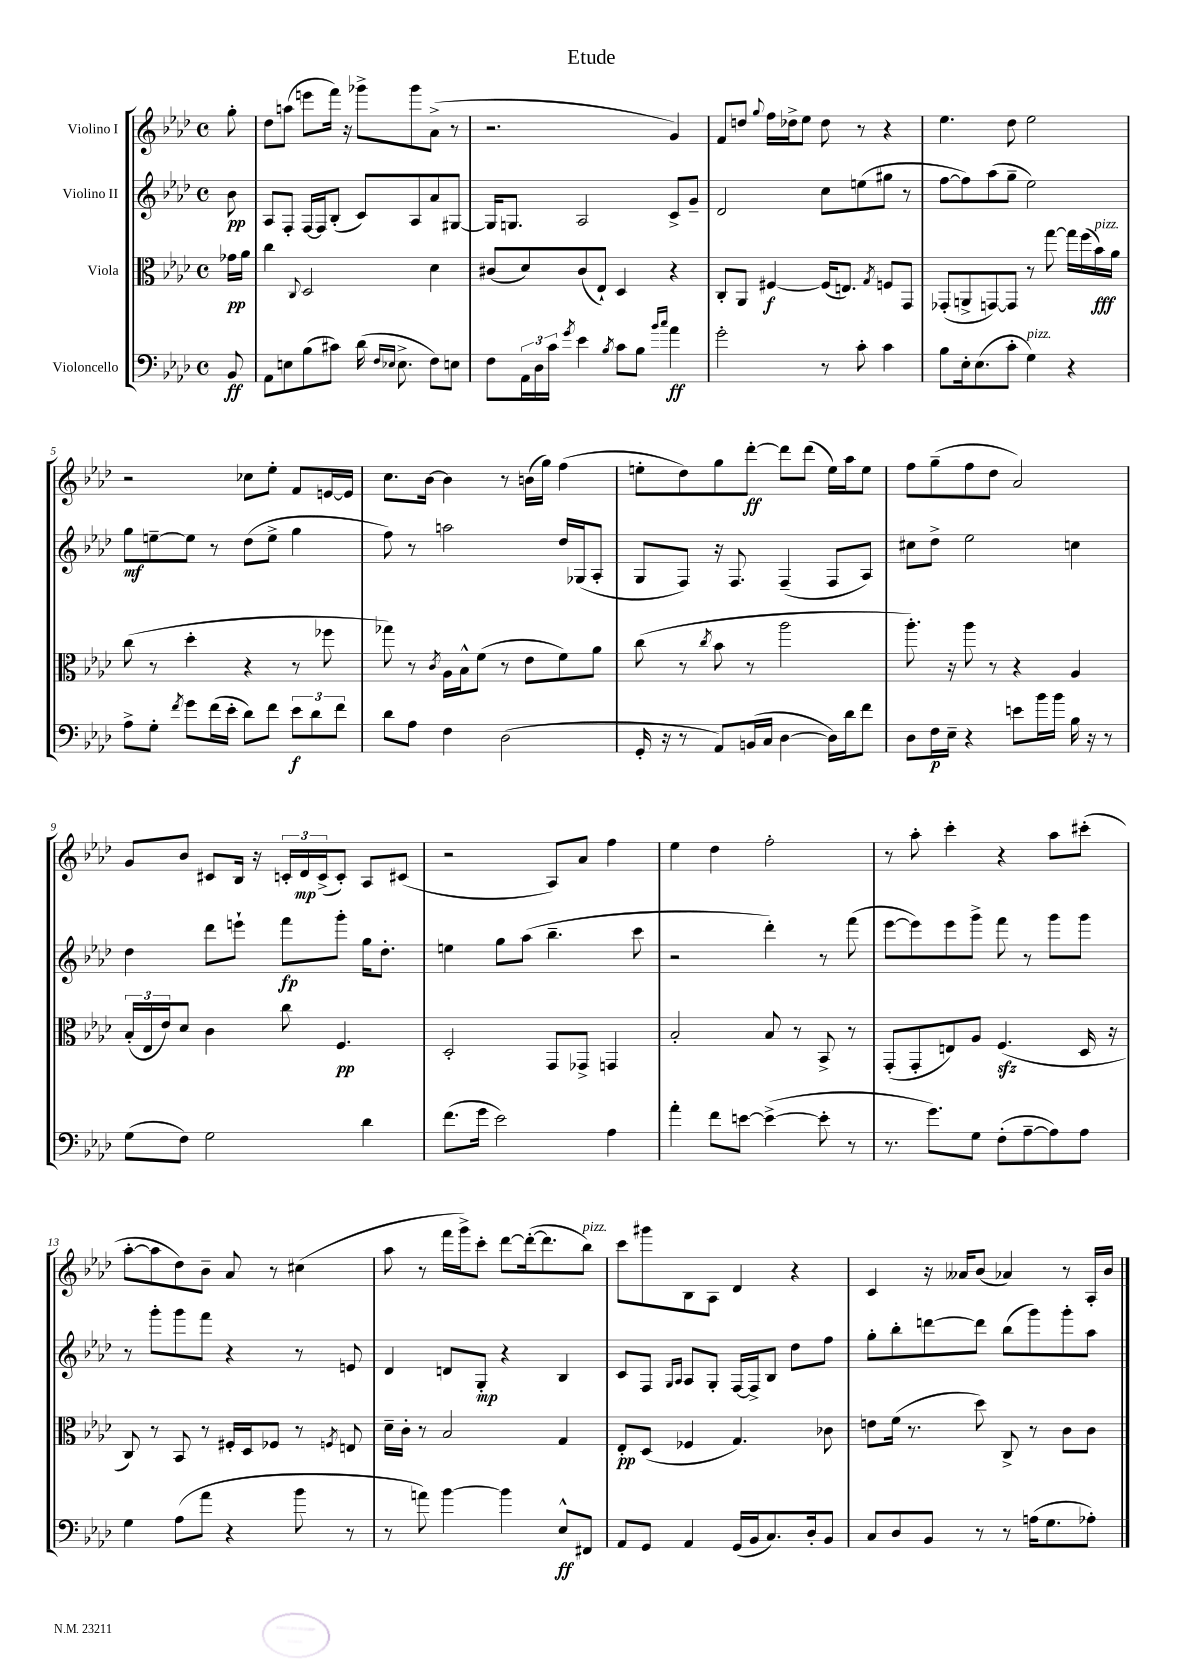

**kern	**dynam	**kern	**dynam	**kern	**dynam	**kern	**dynam
*part4	*part4	*part3	*part3	*part2	*part2	*part1	*part1
*staff4	*staff4	*staff3	*staff3	*staff2	*staff2	*staff1	*staff1
*I"Violoncello	*	*I"Viola	*	*I"Violino II	*	*I"Violino I	*
*clefF4	*	*clefC3	*	*clefG2	*	*clefG2	*
*k[b-e-a-d-]	*	*k[b-e-a-d-]	*	*k[b-e-a-d-]	*	*k[b-e-a-d-]	*
*M4/4	*	*M4/4	*	*M4/4	*	*M4/4	*
*met(c)	*	*met(c)	*	*met(c)	*	*met(c)	*
=	=	=	=	=	=	=	=
8BB-/	ff	16g-X\LL	pp	8b-\	pp	8gg'\	.
.	.	16a-\JJ	.	.	.	.	.
=1	=1	=1	=1	=1	=1	=1	=1
8AA-\L	.	4cc\	.	8A-/L	.	8dd-\L	.
8En\	.	.	.	8F'/J	.	(8aan\J	.
.	.	8qqC/	.	.	.	.	.
(8B-\	.	2D-/	.	[16F/LL	.	8eeen\L	.
.	.	.	.	16F/J]	.	.	.
8c#X\J)	.	.	.	(8B-'/J	.	16fff\Jk)	.
.	.	.	.	.	.	16r	.
(16d-\	.	.	.	8c/L)	.	8ggg-X^\L	.
16qqF/LL	.	.	.	.	.	.	.
16qqE-X/JJ	.	.	.	.	.	.	.
8.E-^\	.	.	.	.	.	.	.
.	.	.	.	8A-/	.	8ggg-\	.
8F\L)	.	4d-\	.	8a-/	.	(8a-^\J	.
8En\J	.	.	.	[8G#X/J	.	8r	.
=2	=2	=2	=2	=2	=2	=2	=2
8F\L	.	(8c#X/L	.	16G#/KL]	.	2.r	.
.	.	.	.	8.Gn/J	.	.	.
24AA-\L	.	8d-/)	.	.	.	.	.
24D-\	.	.	.	.	.	.	.
24c\JJ	.	.	.	.	.	.	.
8qg/	.	.	.	.	.	.	.
4e-\	.	(8c#/	.	2A-/	.	.	.
.	.	8E-`/J)	.	.	.	.	.
8qB-/	.	.	.	.	.	.	.
8c\L	.	4D-/	.	.	.	.	.
8B-\J	.	.	.	.	.	.	.
16qqb-/LL	.	.	.	.	.	.	.
16qqcc/JJ	.	.	.	.	.	.	.
4a-\	ff	4r	.	8c^/L	.	4g/)	.
.	.	.	.	8g~/J	.	.	.
=3	=3	=3	=3	=3	=3	=3	=3
2g'\	.	8C'/L	.	2d-/	.	8f/L	.
.	.	8AA-/J	.	.	.	8ddn/J	.
.	.	.	.	.	.	8qqgg/	.
.	.	[4F#X/	f	.	.	16ff\LL	.
.	.	.	.	.	.	16dd-X^\J	.
.	.	.	.	.	.	8ee-\J	.
8r	.	(16F#/KL]	.	8cc\L	.	8dd-\	.
.	.	8.En/J)	.	.	.	.	.
8c'\	.	.	.	(8een\	.	8r	.
.	.	8qG/	.	.	.	.	.
4c\	.	8Fn/L	.	8gg#X\J	.	4r	.
.	.	8GG/J	.	8r	.	.	.
=4	=4	=4	=4	=4	=4	=4	=4
8B-\L	.	(8GG-X'/L	.	[8ff\L	.	4.ee-\	.
16E-'\k	.	8AAn^/	.	8ff\])	.	.	.
(8.E-\	.	.	.	.	.	.	.
.	.	[8GGn/)	.	(8aa-\	.	.	.
8c'\J	.	8GG/J]	.	8gg~\J	.	8dd-\	.
!LO:TX:a:i:t=pizz.	!	!	!	!	!	!	!
4G\)	.	8r	.	2ee-\)	.	2ee-\	.
.	.	[8gg\	.	.	.	.	.
4r	.	16gg\LL]	.	.	.	.	.
.	.	(16ff\	.	.	.	.	.
!	!	!LO:TX:a:i:t=pizz.	!	!	!	!	!
.	.	16b-\)	fff	.	.	.	.
.	.	16a-\JJ	.	.	.	.	.
!!LO:LB:g=z
=5	=5	=5	=5	=5	=5	=5	=5
8A-^\L	.	(8cc\	.	8gg\L	mf	2r	.
8G'\J	.	8r	.	[8een~\	.	.	.
8qf/	.	.	.	.	.	.	.
8g\L	.	4dd-'\	.	8ee\J]	.	.	.
(16f\L	.	.	.	8r	.	.	.
16e-'\JJ	.	.	.	.	.	.	.
8d-\L)	.	4r	.	(8dd-\L	.	8cc-X\L	.
8f\J	.	.	.	8ee^\J	.	8ee-'\J	.
12e-\L	f	8r	.	4gg\	.	8f/L	.
12d-\	.	.	.	.	.	.	.
.	.	8ff-X\	.	.	.	[16en/L	.
12f\J	.	.	.	.	.	.	.
.	.	.	.	.	.	16e/JJ]	.
=6	=6	=6	=6	=6	=6	=6	=6
8d-\L	.	8gg-X\)	.	8ff\)	.	8.cc\L	.
8A-\J	.	8r	.	8r	.	.	.
.	.	.	.	.	.	[16b-\Jk	.
.	.	8qc/	.	.	.	.	.
4F\	.	16A-\LL	.	2aan\	.	4b-\]	.
.	.	16B-^^\J	.	.	.	.	.
.	.	(8f\J	.	.	.	.	.
(2D-\	.	8r	.	.	.	8r	.
.	.	8e-\L	.	.	.	(16bn\LL	.
.	.	.	.	.	.	16gg\JJ)	.
.	.	8f\)	.	16dd-/LL	.	(4ff\	.
.	.	.	.	(16G-X/J	.	.	.
.	.	8a-\J	.	8A-'/J	.	.	.
=7	=7	=7	=7	=7	=7	=7	=7
16GG'/	.	(8cc\	.	8G/L	.	8een'\L	.
16r	.	.	.	.	.	.	.
8r	.	8r	.	8F/J)	.	8dd-\)	.
.	.	8qcc/	.	.	.	.	.
8AA-/L)	.	8b-\	.	16r	.	8gg\	.
.	.	.	.	8.F/	.	.	.
(16BBn/L	.	8r	.	.	.	[8ddd-'\J	ff
16C/JJ	.	.	.	.	.	.	.
[4D-\	.	2aa-\	.	(4F~/	.	8ddd-\L]	.
.	.	.	.	.	.	(8ddd-\J	.
16D-\LL])	.	.	.	8F/L	.	16ee\LL)	.
16d-\J	.	.	.	.	.	16aa-\J	.
8f\J	.	.	.	8A-/J)	.	8ee\J	.
=8	=8	=8	=8	=8	=8	=8	=8
8D-\L	.	8.aa-'\)	.	8cc#X\L	.	8ff\L	.
16F\L	p	.	.	8dd-^\J	.	(8gg~\	.
16E-~\JJ	.	16r	.	.	.	.	.
4r	.	8aa-\	.	2ee-\	.	8ff\	.
.	.	8r	.	.	.	8dd-\J	.
8en\L	.	4r	.	.	.	2a-/)	.
16b-\L	.	.	.	.	.	.	.
16b-\JJ	.	.	.	.	.	.	.
16B-\	.	4A-/	.	4ccn\	.	.	.
16r	.	.	.	.	.	.	.
8r	.	.	.	.	.	.	.
!!LO:LB:g=z
=9	=9	=9	=9	=9	=9	=9	=9
(8G\L	.	(24B-'/LL	.	4dd-\	.	8g/L	.
.	.	24E-/	.	.	.	.	.
.	.	24e-/J)	.	.	.	.	.
8F\J)	.	8d-/J	.	.	.	8b-/J	.
2G\	.	4c\	.	8ddd-\L	.	8c#X/L	.
.	.	.	.	8eeen`\J	.	16B-/Jk	.
.	.	.	.	.	.	16r	.
.	.	8cc\	.	8fff\L	fp	24cn'/LL	.
.	.	.	.	.	.	24d-/	mp
.	.	.	.	.	.	(24c^/J	.
.	.	4.F/	pp	8ggg'\J	.	8c'/J)	.
4d-\	.	.	.	16gg\KL	.	8A-/L	.
.	.	.	.	8.dd-'\J	.	.	.
.	.	.	.	.	.	(8c#X/J	.
=10	=10	=10	=10	=10	=10	=10	=10
(8.f\L	.	2D-'/	.	4een\	.	2r	.
16g\Jk	.	.	.	.	.	.	.
2e-\)	.	.	.	8gg\L	.	.	.
.	.	.	.	(8aa-\J	.	.	.
.	.	8GG/L	.	4.bb-~\	.	8A-/L)	.
.	.	8GG-X^/J	.	.	.	8a-/J	.
4A-\	.	4GGn/	.	.	.	4ff\	.
.	.	.	.	8ccc\	.	.	.
=11	=11	=11	=11	=11	=11	=11	=11
4a-'\	.	2B-'/	.	2r	.	4ee-\	.
8f\L	.	.	.	.	.	4dd-\	.
[8en\J	.	.	.	.	.	.	.
(4e^\_	.	8B-/	.	4ddd-'\)	.	2ff'\	.
.	.	8r	.	.	.	.	.
8e'\]	.	8BB-^/	.	8r	.	.	.
8r	.	8r	.	(8fff\	.	.	.
=12	=12	=12	=12	=12	=12	=12	=12
8.r	.	(8GG'/L	.	[8eee-\L	.	8r	.
.	.	8GG'/	.	8eee-\])	.	8aa-'\	.
8.g\L)	.	.	.	.	.	.	.
.	.	8En/)	.	8eee-\	.	4ccc'\	.
8G\J	.	8A-/J	.	8ggg^\J	.	.	.
(8F'\L	.	(4.Fzz/	.	8fff\	.	4r	.
[8A-~\	.	.	.	8r	.	.	.
8A-\])	.	.	.	8ggg\L	.	8aa-\L	.
8A-\J	.	16D-/	.	8ggg\J	.	(8ccc#X'\J	.
.	.	16r	.	.	.	.	.
!!LO:LB:g=z
=13	=13	=13	=13	=13	=13	=13	=13
4G\	.	8C/)	.	8r	.	[8aa-'\L	.
.	.	8r	.	8ggg'\L	.	8aa-\]	.
(8A-\L	.	8BB-/	.	8ggg\	.	8dd-\)	.
8a-\J	.	8r	.	8fff\J	.	8b-~\J	.
4r	.	16F#X'/LL	.	4r	.	8a-/	.
.	.	16D-/J	.	.	.	.	.
.	.	8F-X/J	.	.	.	8r	.
8b-\	.	8r	.	8r	.	(4cc#X\	.
.	.	8qFn/	.	.	.	.	.
8r	.	8En/	.	8en/	.	.	.
=14	=14	=14	=14	=14	=14	=14	=14
8r	.	16d-~\LL	.	4d-/	.	8aa-\	.
.	.	16c'\JJ	.	.	.	.	.
8an\)	.	8r	.	.	.	8r	.
[4b-\	.	2B-/	.	8dn/L	.	16fff\LL	.
.	.	.	.	.	.	16ggg^\J)	.
.	.	.	.	8G'/J	mp	8ccc'\J	.
4b-\]	.	.	.	4r	.	[8ddd-\L	.
.	.	.	.	.	.	(16ddd-'\k_	.
.	.	.	.	.	.	8.ddd-\]	.
8E-^^/L	ff	4G/	.	4B-/	.	.	.
!	!	!	!	!	!	!LO:TX:a:i:t=pizz.	!
8FF#X/J	.	.	.	.	.	8bb-\J)	.
=15	=15	=15	=15	=15	=15	=15	=15
8AA-/L	.	8E-'/L	pp	8c/L	.	8ccc\L	.
8GG/J	.	(8D-/J	.	8F/J	.	8ggg#X\	.
.	.	.	.	16qqG/LL	.	.	.
.	.	.	.	16qqA-/JJ	.	.	.
4AA-/	.	4F-X/	.	8A-/L	.	8B-\	.
.	.	.	.	8G'/J	.	8A-\J	.
(16GG/LL	.	4.G/)	.	[16F/LL	.	4d-/	.
16BB-/J	.	.	.	16F^/J]	.	.	.
8.C/)	.	.	.	8B-/J	.	.	.
.	.	.	.	8dd-\L	.	4r	.
16D-'/k	.	.	.	.	.	.	.
8BB-/J	.	8c-X\	.	8ff\J	.	.	.
=16	=16	=16	=16	=16	=16	=16	=16
8C/L	.	8en\L	.	8gg'\L	.	4c/	.
8D-/	.	(16f\Jk	.	8bb-'\	.	.	.
.	.	8.r	.	.	.	.	.
8BB-/J	.	.	.	[8dddn\	.	16r	.
.	.	.	.	.	.	16a--X/KL	.
8r	.	8dd-\)	.	8ddd\J]	.	(8b-/J	.
8r	.	8C^/	.	(8bb-\L	.	4a-X/)	.
(16An\KL	.	8r	.	8ggg\)	.	.	.
8.G\	.	.	.	.	.	.	.
.	.	8c\L	.	8ggg'\	.	8r	.
8A-X'\J)	.	8c\J	.	8aa-\J	.	16A-'/LL	.
.	.	.	.	.	.	16b-/JJ	.
==	==	==	==	==	==	==	==
*-	*-	*-	*-	*-	*-	*-	*-
